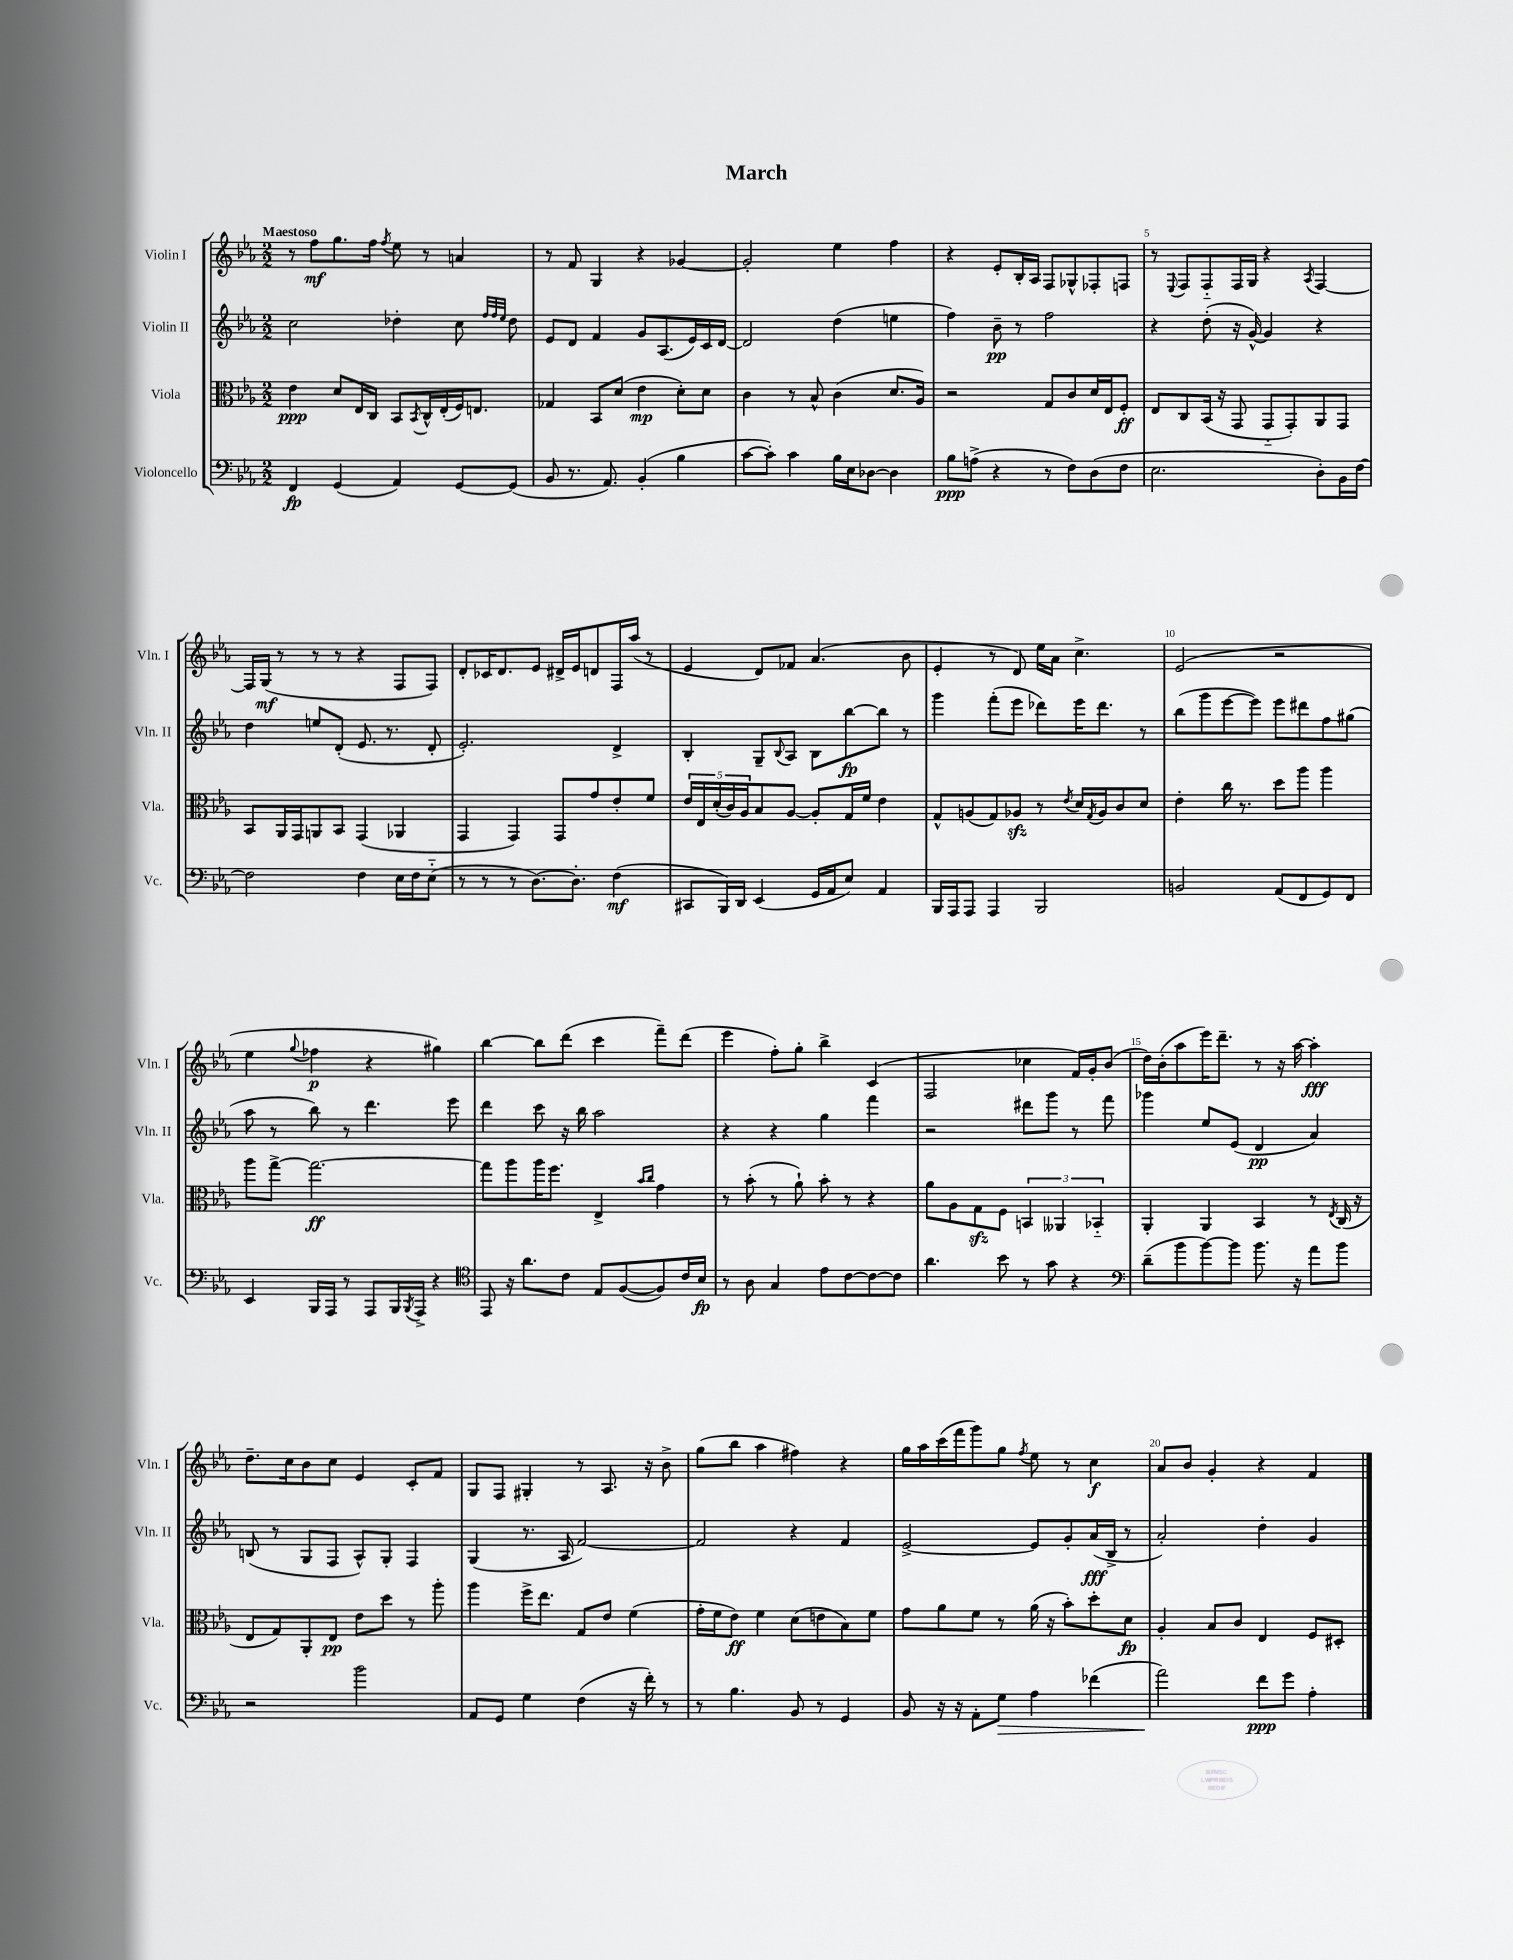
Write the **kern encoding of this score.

**kern	**kern	**kern	**kern
*staff4	*staff3	*staff2	*staff1
*clefF4	*clefC3	*clefG2	*clefG2
*k[b-e-a-]	*k[b-e-a-]	*k[b-e-a-]	*k[b-e-a-]
*M2/2	*M2/2	*M2/2	*M2/2
4FF	4e-	2cc	8r
.	.	.	8ff
(4GG	8d	.	8.gg
.	16E-	.	.
.	16C	.	16ff
.	.	.	8qff
4AA-)	8BB-	4dd-'	8ee-
.	8qBB-	.	.
.	16C^^	.	8r
.	(16E-'	.	.
[8GG	16F)	8cc	4a
.	8.E	.	.
.	.	32qqff	.
.	.	32qqff	.
.	.	32qqee-	.
(8GG]	.	8dd-	.
=	=	=	=
8BB-	4G-	8e-	8r
8.r	.	8d	8f
.	8BB-	4f	4G
8.AA-)	.	.	.
.	(8d	.	.
(4BB-'	4e-	8g	4r
.	.	(8.A-	.
4B-	8d')	.	[4g-
.	.	16e-)	.
.	8d	16c	.
.	.	[16d	.
=	=	=	=
[8c	4c	2d]	2g-']
8c'])	.	.	.
4c	8r	.	.
.	8B-^^	.	.
16B-	(4c	(4dd	4ee-
16E-	.	.	.
[8D-	.	.	.
4D-]	8.d	4ee	4ff
.	16A-)	.	.
=	=	=	=
8B-	2r	4ff)	4r
(8A^	.	.	.
4r	.	8b-~	8e-'
.	.	8r	16B-'
.	.	.	16A-
8r	8G	2ff	8F
8F)	8c	.	8G-^^
(8D	16d	.	8F-'
.	16E-	.	.
8F	8F'	.	8F
=	=	=	=
2.E-	8E-	4r	8r
.	.	.	8qqE-
.	8C	.	8F
.	(16BB-	(8dd'	8F'~
.	16r	.	.
.	8GG	16r	16F
.	.	[16g^^)	16G
.	8GG'~	4g]	4r
.	8GG')	.	.
.	.	.	8qA-
8D')	8AA-	4r	[4F
16BB-	8GG	.	.
[16F	.	.	.
=	=	=	=
2F]	8BB-	4dd	16F]
.	.	.	(16G
.	16AA-	.	8r
.	16GG	.	.
.	8AA	8ee	8r
.	8BB-	(8d'	8r
4F	(4GG	8.e-	4r
.	.	8.r	.
16E-	4AA-	.	8F
16F	.	.	.
(8E-'~	.	8d'	8F)
=	=	=	=
8r	4GG	2.e-')	8d'
8r	.	.	16c-
.	.	.	8.d
8r	4GG)	.	.
[8.D)	.	.	8e-
.	8GG	.	16d#^
8.D']	.	.	16e-
.	8g	.	8d
(4F	8e-'	4d^	16F
.	.	.	(16aa-
.	8f	.	8r
=	=	=	=
8CC#	20e-	4B-'	4e-
.	20E-	.	.
.	(20d'	.	.
16BBB-)	.	.	.
.	20c)	.	.
16DD	.	.	.
.	20A-	.	.
(4EE-	8B-	8G~	8d)
.	.	8qqB-	.
.	[8A-	8A-	8f-
16GG	8A-']	8B-	(4.a-
16AA-	.	.	.
8E-)	16G	[8bb-	.
.	16f	.	.
4AA-	4e-	8bb-]	.
.	.	8r	8b-
=	=	=	=
16BBB-	8G^^	4ggg	4e-'
16AAA-	.	.	.
8AAA-	(8A	.	.
4AAA-	8G)	(8fff'	8r
.	8A-	8eee-	8d)
2BBB-	8r	8ddd-)	16ee-
.	.	.	16a-
.	8qe-	.	.
.	16d	16eee-	4.cc^
.	8qG	.	.
.	16A-	8.ddd-	.
.	8c	.	.
.	8d	8r	.
=	=	=	=
2BB	4e-'	(8bb-	(2e-
.	.	8ggg	.
.	16cc	[8eee-	.
.	8.r	.	.
.	.	8eee-])	.
(8AA-	8dd	8eee-	2r
8FF	8aa-	8ddd#	.
8GG)	4aa-	8ff	.
8FF	.	(8gg#	.
=	=	=	=
4EE-	8aa-	8aa-	4ee-
.	[8gg^	8r	.
.	.	.	8qqgg
16BBB-	2.gg_	8bb-)	4ff-
16AAA-	.	.	.
8r	.	8r	.
8AAA-	.	4.ddd	4r
16BBB-	.	.	.
8qBBB-	.	.	.
16AAA-^	.	.	.
4r	.	.	4gg#)
.	.	8eee-	.
=	=	=	=
*clefC4	*	*	*
8EE-	8gg]	4ddd	[4bb-
16r	8aa-	.	.
8.a-	.	.	.
.	16aa-	8ccc	8bb-]
.	8.ff	.	.
8c	.	16r	(8ddd
.	.	16bb-	.
8E-	4E-^	2aa-	4ccc
([8F	.	.	.
.	16qqb-	.	.
.	16qqcc	.	.
8F])	4g	.	8fff~)
16c	.	.	(8ddd
16B-	.	.	.
=	=	=	=
8r	8r	4r	4eee-
8A-	(8b-'	.	.
4G	8r	4r	8ff')
.	8a-`)	.	8gg'
8e-	8b-'	4gg	4bb-^
[8c	8r	.	.
8c_	4r	4fff	(4c
8c]	.	.	.
=	=	=	=
4.a-	8a-	2r	2F
.	8A-	.	.
.	8G	.	.
8b-	8F	.	.
8r	6BB	8ddd#	4cc-
8g	.	8ggg	.
.	6AA--	.	.
4r	.	8r	16f)
.	.	.	16g'
.	6BB-'~	.	.
.	.	8fff	(8b-
=	=	=	=
*clefF4	*	*	*
(8d~	4AA-'	4ggg-	16dd)
.	.	.	(16b-'
8b-	.	.	8aa-
[8b-)	4AA-	8ee-	16eee-)
.	.	.	8.ddd~
8b-]	.	(8e-	.
8.b-	4BB-	4d	8r
.	.	.	16r
16r	.	.	[16aa-
8a-	8r	4a-)	4aa-']
.	8qE-	.	.
8b-	(16C	.	.
.	16r	.	.
=	=	=	=
2r	8E-	(8B	8.dd~
.	8G)	8r	.
.	.	.	16cc
.	8AA-'	8G	8b-
.	8E-	8F	8cc
2b-	8e-	8A-^^)	4e-
.	8dd	8G'	.
.	8r	4F	8c'
.	8aa-'	.	8f
=	=	=	=
8AA-	4aa-	(4G	8G
8GG	.	.	8F
4G	16ff^	8.r	4G#'
.	8.ee-	.	.
.	.	16A-	.
(4F	8G	[2f)	8r
.	8e-	.	8.A-
16r	(4f	.	.
16f')	.	.	16r
8r	.	.	8b-^
=	=	=	=
8r	16g'	2f]	(8gg
.	16f	.	.
4.B-	8e-)	.	8bb-
.	4f	.	4aa-
8BB-	(8d	4r	4ff#)
8r	8e	.	.
4GG	8B-)	4f	4r
.	8f	.	.
=	=	=	=
8BB-	8g	[2e-^	16gg
.	.	.	16aa-
16r	8a-	.	(16ccc
16r	.	.	16fff
8AA-'	8f	.	8ggg)
8G	8r	.	8gg
.	.	.	8qff
4A-	(16a-	8e-]	8ee-
.	16r	.	.
.	8b-')	8g'	8r
(4f-	8dd'	(16a-	4cc
.	.	16B-^	.
.	8d	8r	.
=	=	=	=
2a-)	4A-'	2a-')	8a-
.	.	.	8b-
.	8B-	.	4g'
.	8c	.	.
8f	4E-	4dd'	4r
8g	.	.	.
4A-'	8F	4g	4f
.	8D#'	.	.
==	==	==	==
*-	*-	*-	*-
